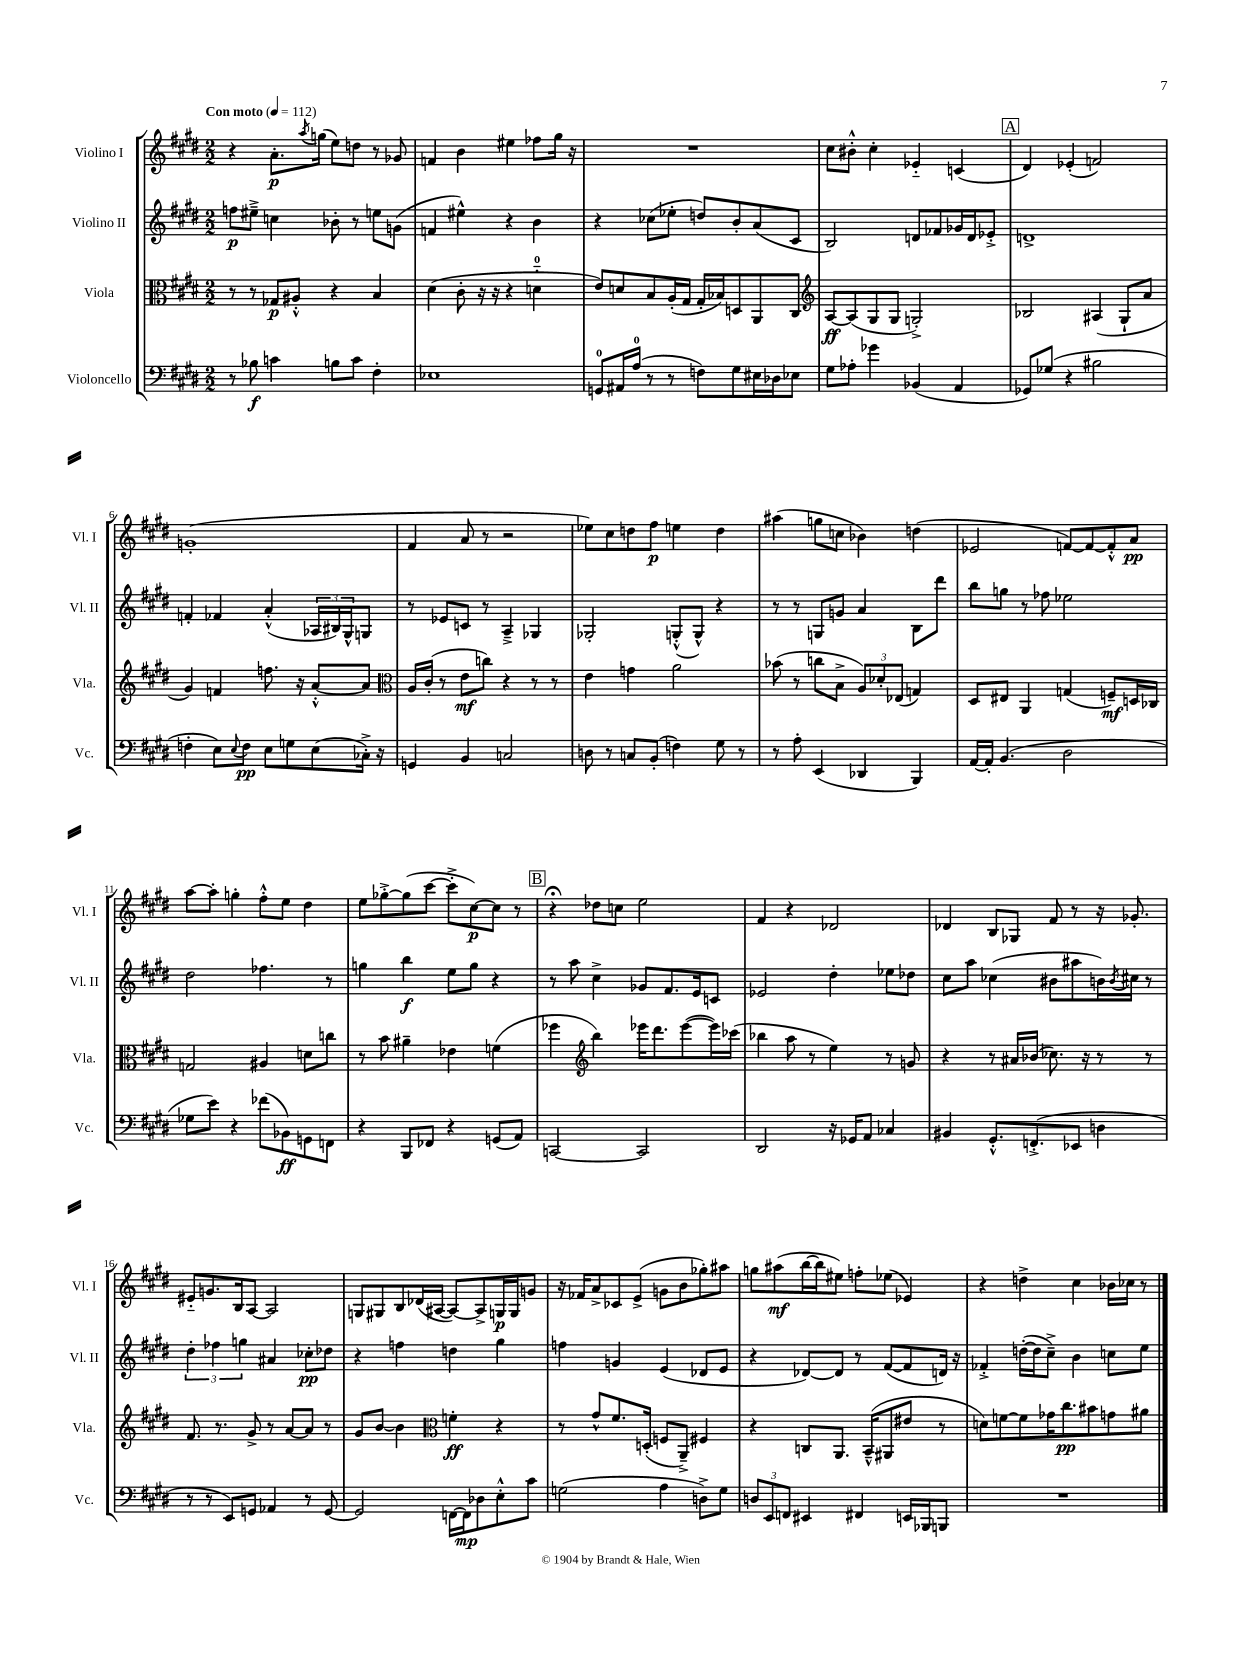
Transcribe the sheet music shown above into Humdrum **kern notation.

**kern	**kern	**kern	**kern
*staff4	*staff3	*staff2	*staff1
*clefF4	*clefC3	*clefG2	*clefG2
*k[f#c#g#d#]	*k[f#c#g#d#]	*k[f#c#g#d#]	*k[f#c#g#d#]
*M2/2	*M2/2	*M2/2	*M2/2
*MM112	*MM112	*MM112	*MM112
8r	8r	8ff	4r
8B-	8r	8ee#~^	.
4c	8G-	4cc	8.a'
.	8A#'^^	.	.
.	.	.	8qaa
.	.	.	(16gg
8B	4r	8b-'	8ee)
8c	.	8r	8dd
4F#'	4B	8ee	8r
.	.	(8g	8g-
=	=	=	=
1E-	(4d#	4f	4f
.	8c#'	4ee#^^)	4b
.	16r	.	.
.	16r	.	.
.	4r	4r	4ee#
.	4d'~	4b	8ff-
.	.	.	16gg#
.	.	.	16r
=	=	=	=
8GG	8e)	4r	1r
16AA#	8d	.	.
(16A	.	.	.
8r	8B	(8cc-	.
8r	(16A'	8ee-'	.
.	16G#	.	.
8F)	16G#'	8dd)	.
.	16B-)	.	.
8G#	8D	8b'	.
16E#	8AA	(8a	.
16D-	.	.	.
8E-	8C#	8c#	.
=	=	=	=
*	*clefG2	*	*
8G#	[8A	2B)	8cc#
8A-'	(8A]	.	8b#'^^
4g-	8G#	.	4cc#'
.	8G#	.	.
(4BB-	2G'^)	8d	4e-'~
.	.	8f-	.
4AA	.	16g-	(4c
.	.	16d	.
.	.	8e-'^	.
=	=	=	=
8GG-)	2B-	1d^	4d#)
(8G-	.	.	.
4r	.	.	(4e-'
2B#	(4A#	.	2f)
.	8G#`	.	.
.	8a	.	.
=	=	=	=
4F'	4g#)	4f'	(1g'
8E)	4f	4f-	.
8qqE	.	.	.
8F	.	.	.
8E	8.ff	(4a'^^	.
8G	.	.	.
.	16r	.	.
(8E	[8a'^^	24A-	.
.	.	24B#)	.
.	.	24G#^^	.
16C-'^)	8a]	8G	.
16r	.	.	.
=	=	=	=
*	*clefC3	*	*
4GG	16A	8r	4f#
.	(16c#'	.	.
.	8r	8e-	.
4BB	8e	8c	8a
.	8cc)	8r	8r
2C	4r	4A~^	2r
.	8r	4G-	.
.	8r	.	.
=	=	=	=
8D	4e	2G-'	8ee-)
8r	.	.	8cc#
8C	4g	.	8dd
(8BB'	.	.	8ff#
4F)	2a	(8G'^^	4ee
.	.	8G^^)	.
8G#	.	4r	4dd
8r	.	.	.
=	=	=	=
8r	(8b-	8r	(4aa#
8A'	8r	8r	.
(4EE	8cc	8G	8gg
.	8B^	8g	8cc
4DD-	12A)	4a	4b-)
.	12d-'	.	.
.	(12E-	.	.
4BBB)	4G)	8B	(4dd
.	.	8ddd#	.
=	=	=	=
[16AA	8D#	8bb	2e-
16AA']	.	.	.
(4.BB	8E#	8gg	.
.	4AA	8r	.
.	.	8ff-	.
2D#	(4G	2ee-	[8f)
.	.	.	8f_
.	8F~)	.	8f'^^]
.	16D	.	8a
.	16C-	.	.
=	=	=	=
8G-	2G	2dd#	[8aa
8e)	.	.	8aa']
4r	.	.	4gg'
(8f-	4A#	4.ff-	8ff#'^^
8BB-)	.	.	8ee
8GG	8d	.	4dd#
8FF	8cc	8r	.
=	=	=	=
4r	8r	4gg	8ee
.	8b	.	[8gg-'^
8BBB	4a#~	4bb	(8gg-]
8FF-	.	.	[8ccc#
4r	4e-	8ee	8ccc#'^]
.	.	8gg	[8cc#)
(8GG	(4f	4r	8cc#]
8AA)	.	.	8r
=	=	=	=
[2CC	4ff-	8r	4r;
.	.	8aa	.
*	*clefG2	*	*
.	4bb)	4cc#^	8dd-
.	.	.	8cc
2CC]	16eee-	8g-	2ee
.	8.ddd#	.	.
.	.	8.f#	.
.	([8eee-	.	.
.	.	16e	.
.	16eee-])	8c	.
.	(16ccc-	.	.
=	=	=	=
2DD#	4bb-	2e-	4f#
.	8aa	.	4r
.	8r	.	.
16r	4ee)	4dd#'	2d-
16GG-	.	.	.
8AA	.	.	.
4C-	8r	8ee-	.
.	8g	8dd-	.
=	=	=	=
4BB#	4r	8cc#	4d-
.	.	8aa	.
8.GG#'^^	8r	(4cc-	8B
.	16a#	.	8G-
(8.FF'^	(16b-	.	.
.	8.cc-)	8b#	8f#
8EE-	.	8aa#	8r
.	16r	.	.
4D	8r	16b)	16r
.	.	8qb	.
.	.	16cc#	8.g-'
.	8r	8r	.
=	=	=	=
8r	8.f#	6dd#'	8e#'~
8r	.	.	8.g
.	.	6ff-	.
.	8.r	.	.
8EE)	.	.	.
.	.	.	16B
.	.	6gg	.
8GG	8g#^	.	[8A
4AA-	8r	4a#	2A]
.	[8a	.	.
8r	8a]	8cc-'	.
[8GG	8r	8dd-	.
=	=	=	=
2GG]	8g#	4r	8G
.	[8b	.	8G#
.	4b]	4ff	8B
.	.	.	(16d-
.	.	.	[16A#
*	*clefC3	*	*
[16FF	4f'	4dd	8A#_)
16FF]	.	.	.
8D-	.	.	8A#^]
8E'^^	4r	4gg#	16G
.	.	.	16G
8c#	.	.	8g
=	=	=	=
(2G	8r	4ff	16r
.	.	.	16f-
.	8g#^^	.	8a^
.	8.f#	4g	8c-
.	.	.	(8e^
.	(16D'	.	.
4A	8F	(4e	8g
.	8AA~^)	.	8b
8D^)	4F#	8d-	8gg-')
8G	.	8e	8aa#
=	=	=	=
12D	4r	4r	8gg
12EE	.	.	.
.	.	.	(8aa#
12FF	.	.	.
4EE#	8C	[8d-)	[16bb
.	.	.	16bb]
.	8.AA	8d-]	8ee#)
4FF#	.	8r	8ff'
.	(16BB~^^	.	.
.	8AA#	([8f#	(8ee-
16EE	8e#	8f#]	4e-)
16BBB-	.	.	.
8BBB	8r	16d)	.
.	.	16r	.
=	=	=	=
1r	8d)	4f-'^	4r
.	[8f	.	.
.	8f]	([16dd'	4dd^
.	.	16dd]	.
.	16g-	8cc#~^)	.
.	8.cc#	.	.
.	.	4b	4cc#
.	8b#	.	.
.	8g	8cc	16b-
.	.	.	16cc-
.	8a#	8ee	8r
==	==	==	==
*-	*-	*-	*-
